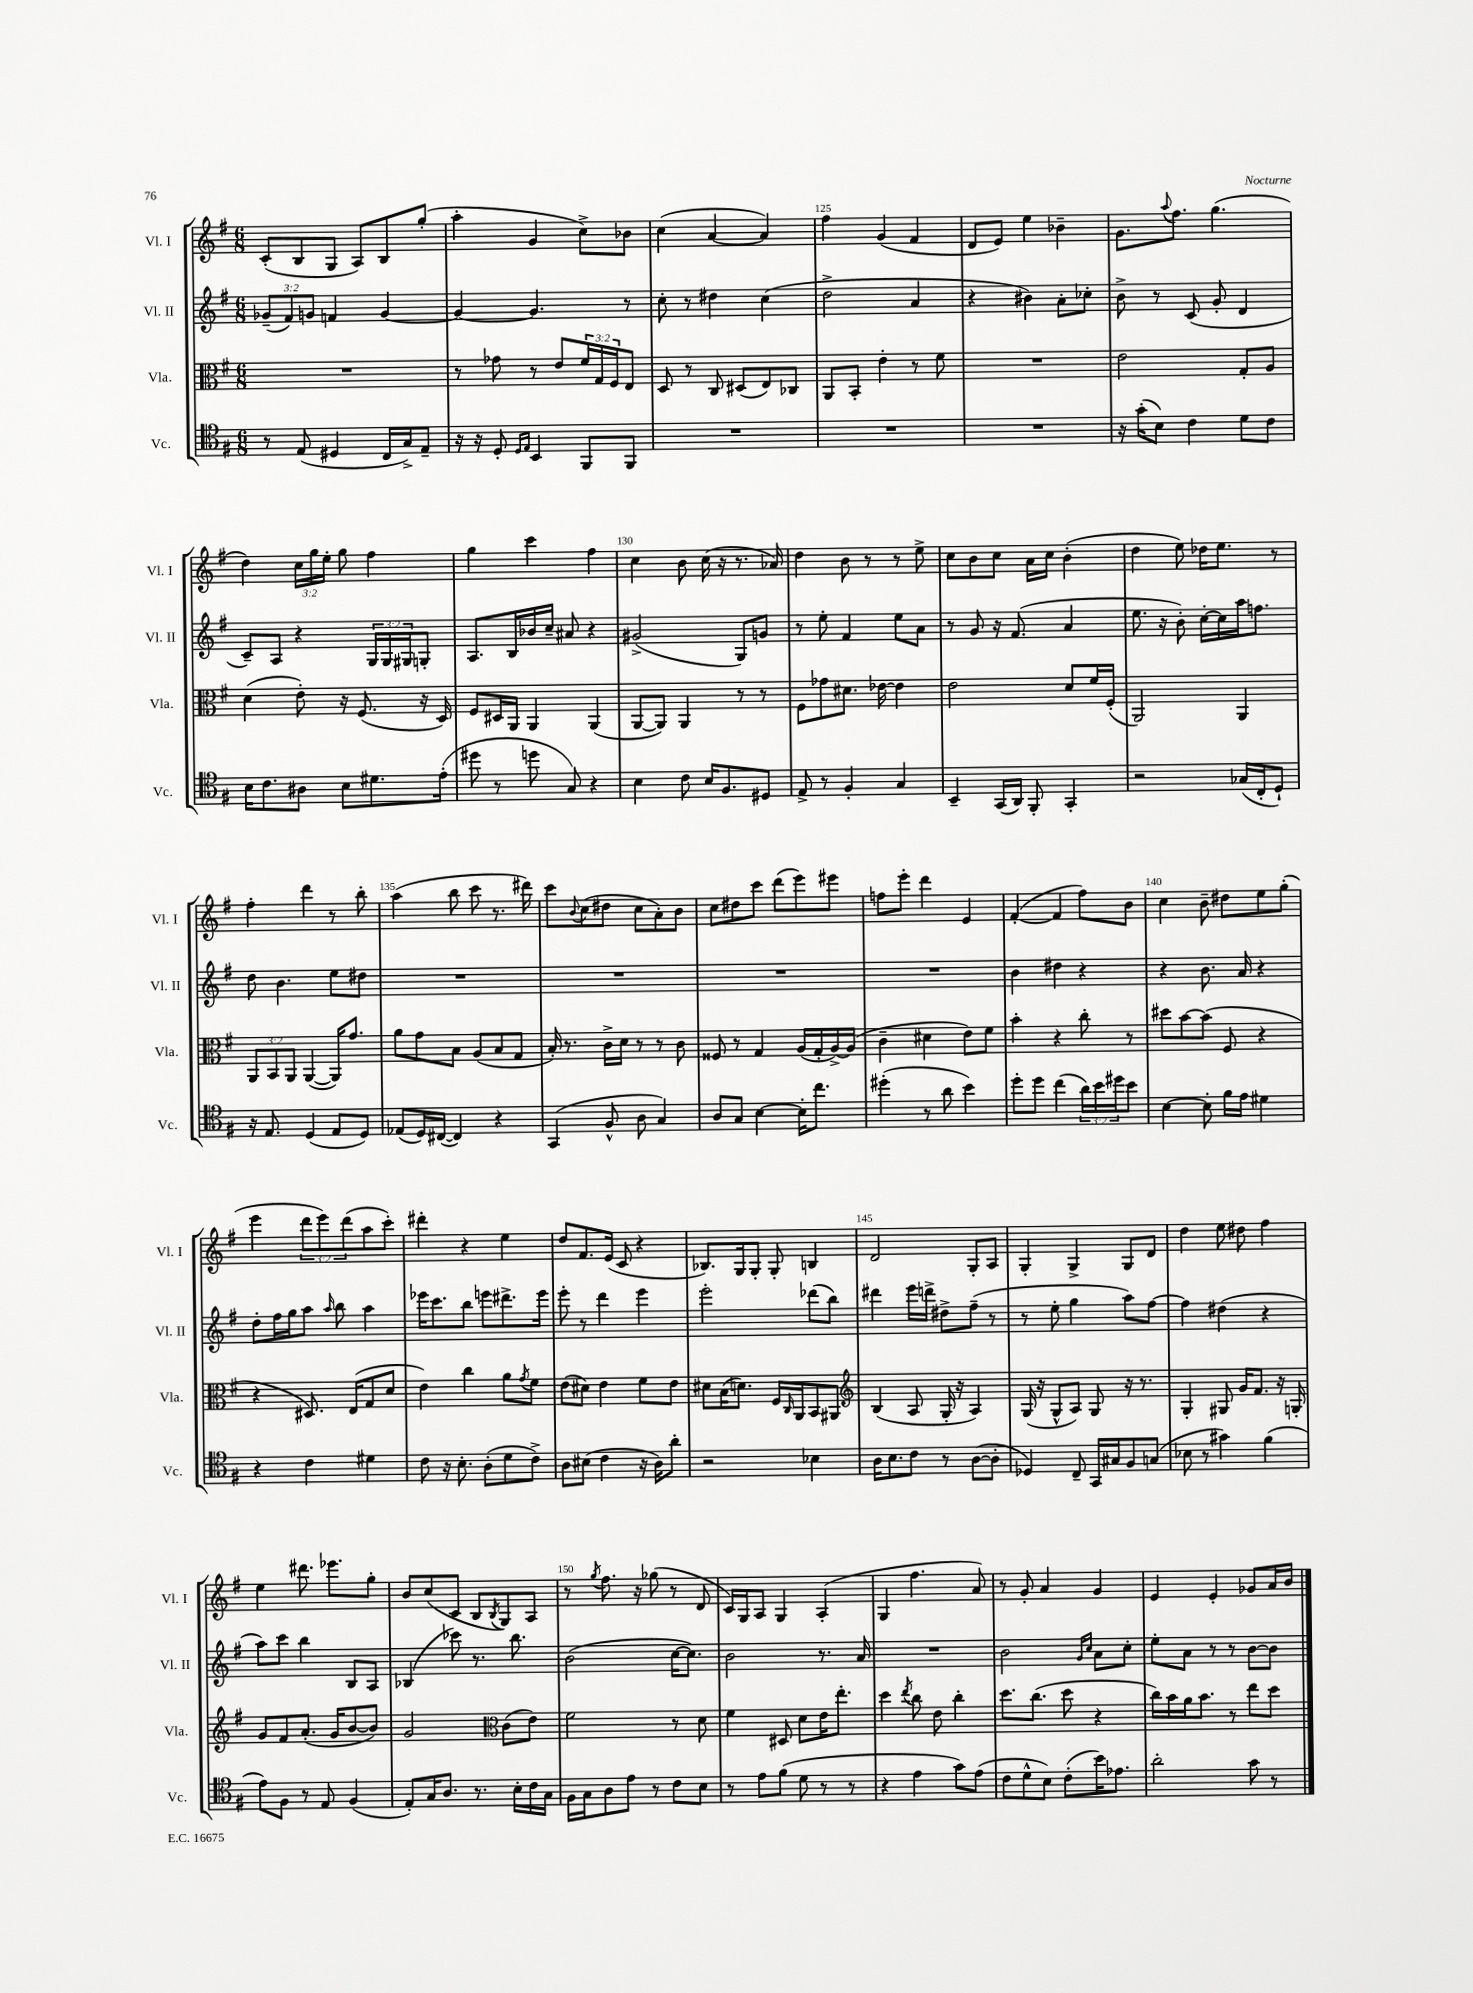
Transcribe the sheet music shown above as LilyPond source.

<<
\new StaffGroup <<
\new Staff = "s0" \with { instrumentName = "Vl. I" shortInstrumentName = "Vl. I" } {
    \clef treble \key g \major \numericTimeSignature \time 6/8 \override Staff.TupletNumber.text = #tuplet-number::calc-fraction-text
    c'8-.( b8 g8 a8) b8 g''8-.( |
    a''4-. g'4 c''8->) bes'8 |
    c''4( a'4~ a'4) |
    fis''4 g'4( fis'4 |
    d'8 e'8) e''4 bes'4-- |
    g'8. \appoggiatura { a''8 } fis''8. g''4.( |
    d''4) \tuplet 3/2 { c''16 g''16 e''16-. } g''8 fis''4 |
    g''4 c'''4 fis''4 |
    c''4 b'8 c''16( r16 r8. aes'16) |
    d''4 b'8 r8 r8 e''8-> |
    c''8 b'8 c''8 a'16 c''16 b'4-.( |
    d''4 e''8) des''16 e''8. r8 |
    fis''4-. d'''4 r8 b''8-. |
    a''4( b''8 c'''8 r8. dis'''16) |
    c'''8 \appoggiatura { b'8 } c''8( dis''8 c''8 a'8-.) b'8 |
    c''8 dis''8 c'''8 d'''8( e'''8) eis'''8 |
    f''8 e'''8-. d'''4 e'4 |
    fis'4~-.( fis'4 fis''8) b'8 |
    c''4 b'8-- dis''8 e''8 g''8-.( |
    e'''4 \tuplet 3/2 { d'''8 e'''8) d'''8( } a''8 c'''8-.) |
    dis'''4-. r4 e''4 |
    d''8 fis'8. e'16( c'8 r4 |
    bes8.) g16 g8-. g8-. b4 |
    d'2 g8-. a8 |
    g4-. g4-> g8 d'8 |
    d''4 e''8 dis''8 fis''4 |
    e''4 dis'''8. ees'''8. g''8-. |
    b'8 c''8( c'8 b8 \acciaccatura { b8 } g8) a8 |
    r8 \acciaccatura { g''8 } fis''8. r16 ges''8( r8 d'8 |
    c'16) g16 a8 g4 a4-.( |
    g4 fis''4. a'8) |
    r8 g'8-. a'4 g'4 |
    e'4 e'4-. ges'8 a'16 b'16 \bar "|." |
}
\new Staff = "s1" \with { instrumentName = "Vl. II" shortInstrumentName = "Vl. II" } {
    \clef treble \key g \major \numericTimeSignature \time 6/8 \override Staff.TupletNumber.text = #tuplet-number::calc-fraction-text
    \tuplet 3/2 { ges'8--( fis'8) g'8 } f'4 g'4~ |
    g'4~ g'4. r8 |
    c''8-. r8 dis''4 c''4( |
    d''2-> a'4 |
    r4 bis'4) a'8-. ces''8-. |
    b'8-> r8 c'8( g'8-. d'4 |
    c'8--) a8 r4 \tuplet 3/2 { g16 g16 gis16 } g8-. |
    a8. b16 bes'16 c''16-- ais'8 r4 |
    gis'2->( g8) g'8 |
    r8 e''8-. fis'4 e''8 a'8 |
    r8 g'8 r16 fis'8.( a'4 |
    e''8. r16 b'8-.) c''16~-. c''16 a''16 f''8. |
    d''8 b'4. e''8 dis''8 |
    R2. |
    R2. |
    R2. |
    R2. |
    b'4 dis''4 r4 |
    r4 b'8. a'16 r4 |
    d''8-. fis''16 g''16 a''8 \grace { a''16 } b''8 a''4 |
    ees'''16 c'''8. b''8 e'''8 dis'''8.-> e'''16 |
    e'''8-. r8 d'''4 e'''4 |
    e'''2-. des'''8( b''8) |
    dis'''4 e'''16 d'''16-> dis''8-> fis''8--( r8 |
    r8 e''8-. g''4 a''8) fis''8~ |
    fis''4 dis''4( r4 |
    a''8) c'''8 b''4 b8 a8 |
    bes4( ces'''8) r8. b''8. |
    b'2( c''16~ c''8.) |
    b'2 r8. a'16 |
    R2. |
    b'2 \grace { g'16 c''16 } a'8 c''8-. |
    e''8-. a'8 r8 r8 b'8~ b'8 \bar "|." |
}
\new Staff = "s2" \with { instrumentName = "Vla." shortInstrumentName = "Vla." } {
    \clef alto \key g \major \numericTimeSignature \time 6/8 \override Staff.TupletNumber.text = #tuplet-number::calc-fraction-text
    R2. |
    r8 ges'8 r8 e'8 \tuplet 3/2 { fis'16 g16 fis16 } e8 |
    d8 r8 c8 dis8( e8) ces8 |
    a,8 b,8-. e'4-. r8 fis'8 |
    R2. |
    e'2 g8-. a8 |
    d'4( e'8-.) r16 fis8.( r16 d16) |
    fis8 dis16 a,16 a,4 a,4( |
    a,8~ a,8) a,4 r8 r8 |
    fis8 ges'8 dis'8. ees'16~ ees'4 |
    e'2 d'8 fis'16 fis16-.( |
    a,2) a,4 |
    \tuplet 3/2 { a,8 b,8 a,8 } a,4~( a,16) g'8. |
    a'8 g'8 b8 a8( b8 g8 |
    b16-.) r8. c'16-> d'16 r8 r8 c'8 |
    fisis8 r8 g4 a16( g16-. a16~->) a16( |
    c'4-- dis'4 e'8) fis'8 |
    b'4-. r4 c''8-. r8 |
    dis''8 b'8~ b'8( fis8 r4 |
    r4 dis8.) e16( g8 d'8 |
    e'4) c''4 a'8 \acciaccatura { g'8 } fis'8 |
    e'8( dis'8) e'4 fis'8 e'8 |
    dis'8 b16( d'8.) fis16 \grace { c16 } a,16 b,8 ais,8 |
    \clef treble b4( a8 g16-. r16 a4) |
    g16( r16 g8-^ a8) g8 r16 r8. |
    g4-. gis8 g'16 fis'8. r16 g16-. |
    g'8 fis'8 a'8.-.( g'16 b'8~ b'8) |
    g'2 \clef alto c'8( e'8) |
    fis'2 r8 d'8 |
    fis'4 dis8 d'8 e'16 e''8.-. |
    d''4 \acciaccatura { e''8 } c''8 e'8 c''4-. |
    d''8. c''8.( d''8 r4 |
    c''16) b'16 a'16 b'8. r8 e''8 d''8 \bar "|." |
}
\new Staff = "s3" \with { instrumentName = "Vc." shortInstrumentName = "Vc." } {
    \clef tenor \key g \major \numericTimeSignature \time 6/8 \override Staff.TupletNumber.text = #tuplet-number::calc-fraction-text
    r8 e8( dis4 c16 g16->) e8-- |
    r16 r16 d8-. \grace { d16 e16 } b,4 fis,8 fis,8 |
    R2. |
    R2. |
    R2. |
    r16 g'16-.( b8) c'4 d'8 c'8 |
    b16 c'8. ais8 b8 dis'8. e'16-.( |
    dis''8 r8 d''8 g8) r4 |
    b4 c'8 b16 fis8. dis8 |
    e8-> r8 fis4-. g4 |
    b,4-- g,16( a,16) fis,8-. g,4-. |
    r2 ges16( c16-. d8-!) |
    r16 e8. d4( e8 d8) |
    ees8( d16) cis16~( cis4) r4 |
    g,4( fis8-^ a8 g4) |
    a8 g8 b4~ b16-. c''8. |
    dis''4-.( r8 a'8 b'4) |
    d''8-. d''8 c''4( \tuplet 3/2 { a'16) b'16 dis''16 } b'8 |
    b4~ b8-. fis'16 e'16 dis'4 |
    r4 c'4 dis'4 |
    c'8 r16 b8.-. a8-.( d'8 c'8->) |
    a8 bis8( c'4 r16 a16) a'8-. |
    r2 bes4 |
    a16 b8. c'8 r8 a8~( a8-. |
    des4) c8-- g,16 gis16 fis8 g8( |
    bes8 r8 gis'4) fis'4( |
    e'8) fis8 r8 e8 fis4( |
    e8-.) g16 a8. r8. b16-. c'16 g16 |
    fis16 g16 a8 e'8 r8 c'8 b8 |
    r8 e'8 fis'8( d'8 r8 r8 |
    r4 e'4 g'8) e'8( |
    c'8 d'8-^ b8) c'8-.( b'16) ees'8. |
    a'2-. g'8 r8 \bar "|." |
}
>>
>>
\layout { \context { \Score currentBarNumber = #122 \override BarNumber.break-visibility = ##(#f #t #t) barNumberVisibility = #(every-nth-bar-number-visible 5) } }
